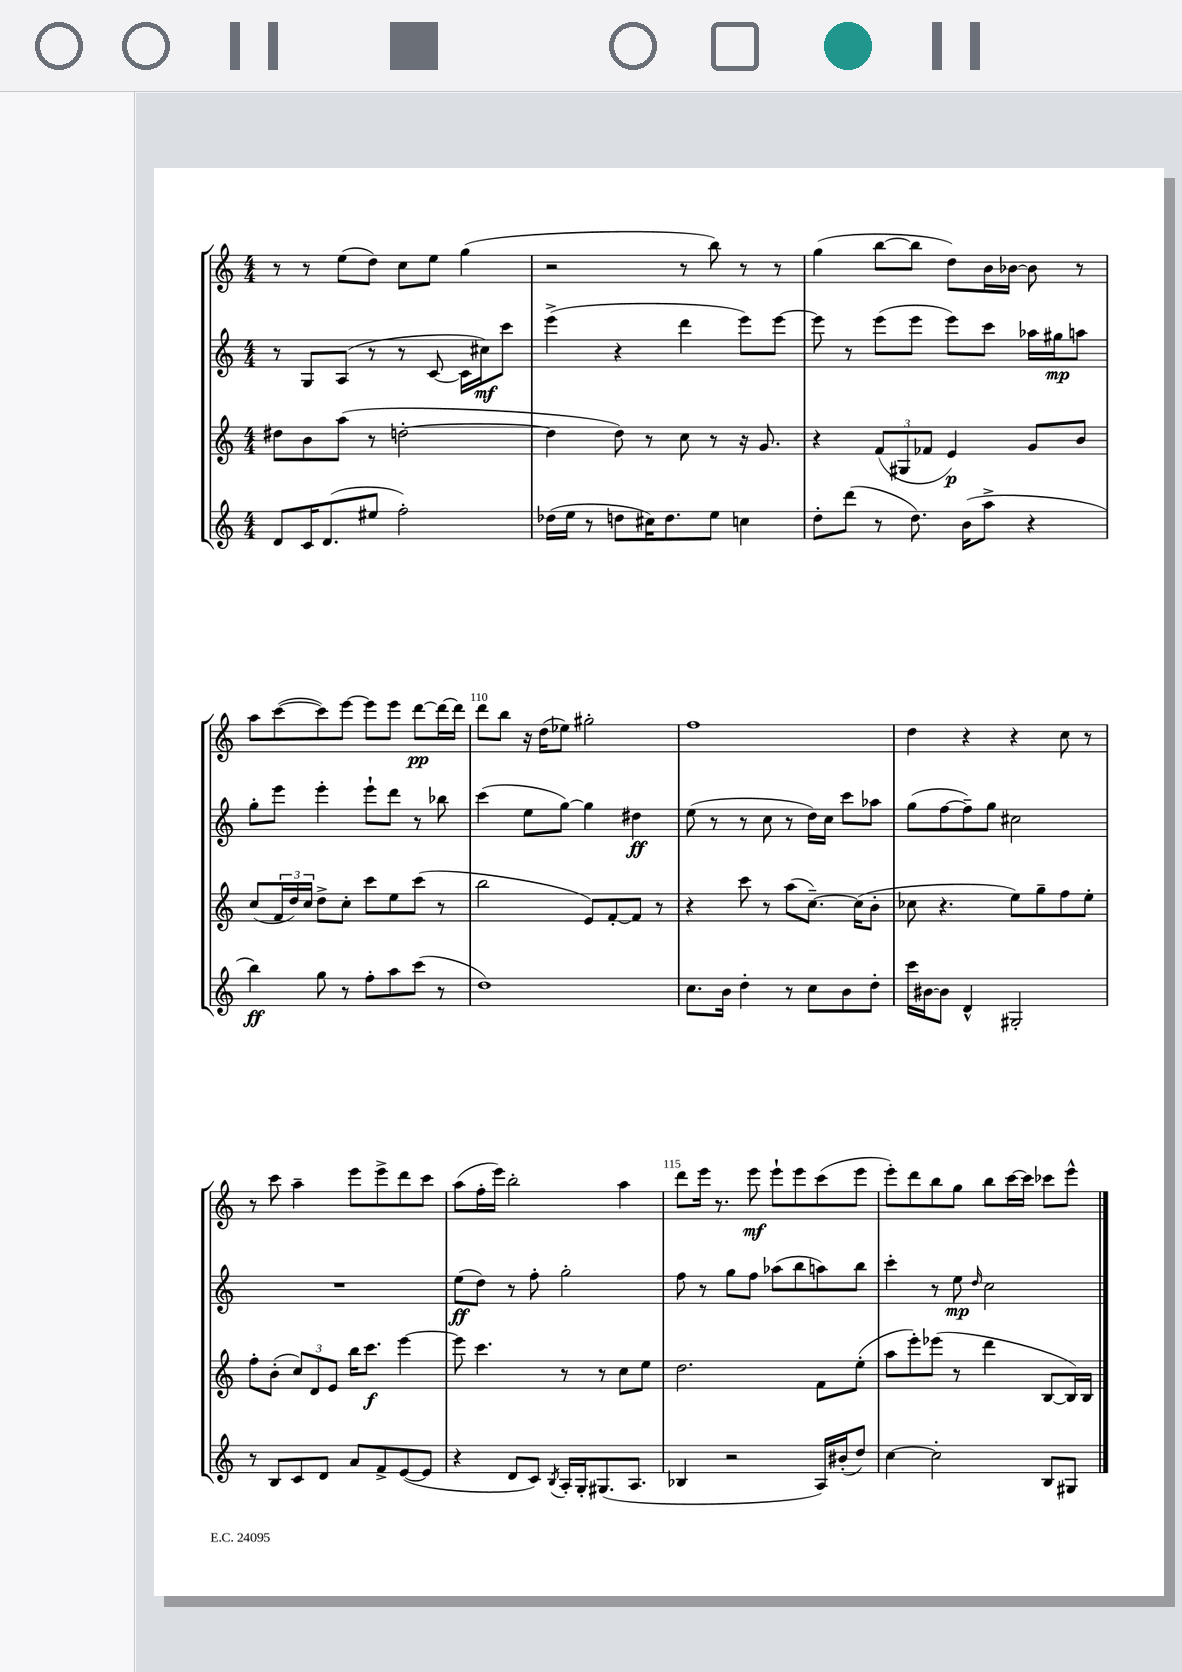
<<
\new StaffGroup <<
\new Staff = "s0" {
    \clef treble \key c \major \numericTimeSignature \time 4/4
    r8 r8 e''8( d''8) c''8 e''8 g''4( |
    r2 r8 b''8) r8 r8 |
    g''4( b''8~ b''8 d''8) b'16 bes'16~ bes'8 r8 |
    a''8 c'''8~( c'''8) e'''8~ e'''8 e'''8 d'''8~\pp d'''16~ d'''16 |
    d'''8 b''8 r16 d''16( ees''8) gis''2-. |
    f''1 |
    d''4 r4 r4 c''8 r8 |
    r8 c'''8 a''4-- e'''8 e'''8-> d'''8 c'''8 |
    a''8( f''16-. e'''16) b''2-. a''4 |
    d'''8 e'''16 r8. e'''8\mf e'''8-! e'''8 c'''8( e'''8 |
    e'''8-.) d'''8 b''8 g''8 b''8 c'''16~ c'''16 ces'''8 e'''8-^ \bar "|." |
}
\new Staff = "s1" {
    \clef treble \key c \major \numericTimeSignature \time 4/4
    r8 g8 a8( r8 r8 c'8~ c'16 cis''16\mf) c'''8 |
    e'''4->( r4 d'''4 e'''8) e'''8~ |
    e'''8 r8 e'''8( e'''8 e'''8) c'''8 aes''16 gis''16\mp a''8 |
    g''8-. e'''8 e'''4-. e'''8-! d'''8 r8 bes''8 |
    c'''4( e''8 g''8~) g''4 dis''4\ff |
    e''8( r8 r8 c''8 r8 d''16) c''16 c'''8 aes''8 |
    g''8( f''8~ f''8--) g''8 cis''2 |
    R1 |
    e''8\ff( d''8) r8 f''8-. g''2-. |
    f''8 r8 g''8 f''8 aes''8( b''8 a''8) b''8 |
    c'''4-. r8 e''8\mp \grace { d''16 } c''2 \bar "|." |
}
\new Staff = "s2" {
    \clef treble \key c \major \numericTimeSignature \time 4/4
    dis''8 b'8 a''8( r8 d''2~-. |
    d''4 d''8) r8 c''8 r8 r16 g'8. |
    r4 \tuplet 3/2 { f'8( gis8 fes'8 } e'4\p) g'8 b'8 |
    c''8( \tuplet 3/2 { f'16 d''16) c''16 } d''8-> c''8-. c'''8 e''8 c'''8( r8 |
    b''2 e'8) f'8~-. f'8 r8 |
    r4 c'''8 r8 a''8( c''8.~--) c''16( b'8-. |
    ces''8 r4. e''8) g''8-- f''8 e''8-. |
    f''8-. b'8-.( \tuplet 3/2 { c''8) d'8 e'8 } b''16 c'''8.\f e'''4~ |
    e'''8 c'''4. r8 r8 c''8 e''8 |
    d''2. f'8 e''8-.( |
    a''8 e'''8-.) ees'''8( r8 d'''4 b8~ b16) b16 \bar "|." |
}
\new Staff = "s3" {
    \clef treble \key c \major \numericTimeSignature \time 4/4
    d'8 c'16 d'8.( eis''8 f''2-.) |
    des''16( e''16 r8 d''8 cis''16) d''8. e''8 c''4 |
    d''8-. d'''8( r8 d''8.) b'16( a''8-> r4 |
    b''4\ff) g''8 r8 f''8-. a''8 c'''8( r8 |
    d''1) |
    c''8. b'16 d''4-. r8 c''8 b'8 d''8-. |
    c'''16 bis'16~ bis'8 d'4-^ gis2-. |
    r8 b8 c'8 d'8 a'8 f'8-> e'8~( e'8 |
    r4 d'8 c'8) \acciaccatura { b8 } a16-. g16-. gis8.( a8. |
    bes4 r2 a16) bis'16-.( d''8) |
    c''4~ c''2-. b8 gis8 \bar "|." |
}
>>
>>
\layout { \context { \Score currentBarNumber = #106 \override BarNumber.break-visibility = ##(#f #t #t) barNumberVisibility = #(every-nth-bar-number-visible 5) } }
